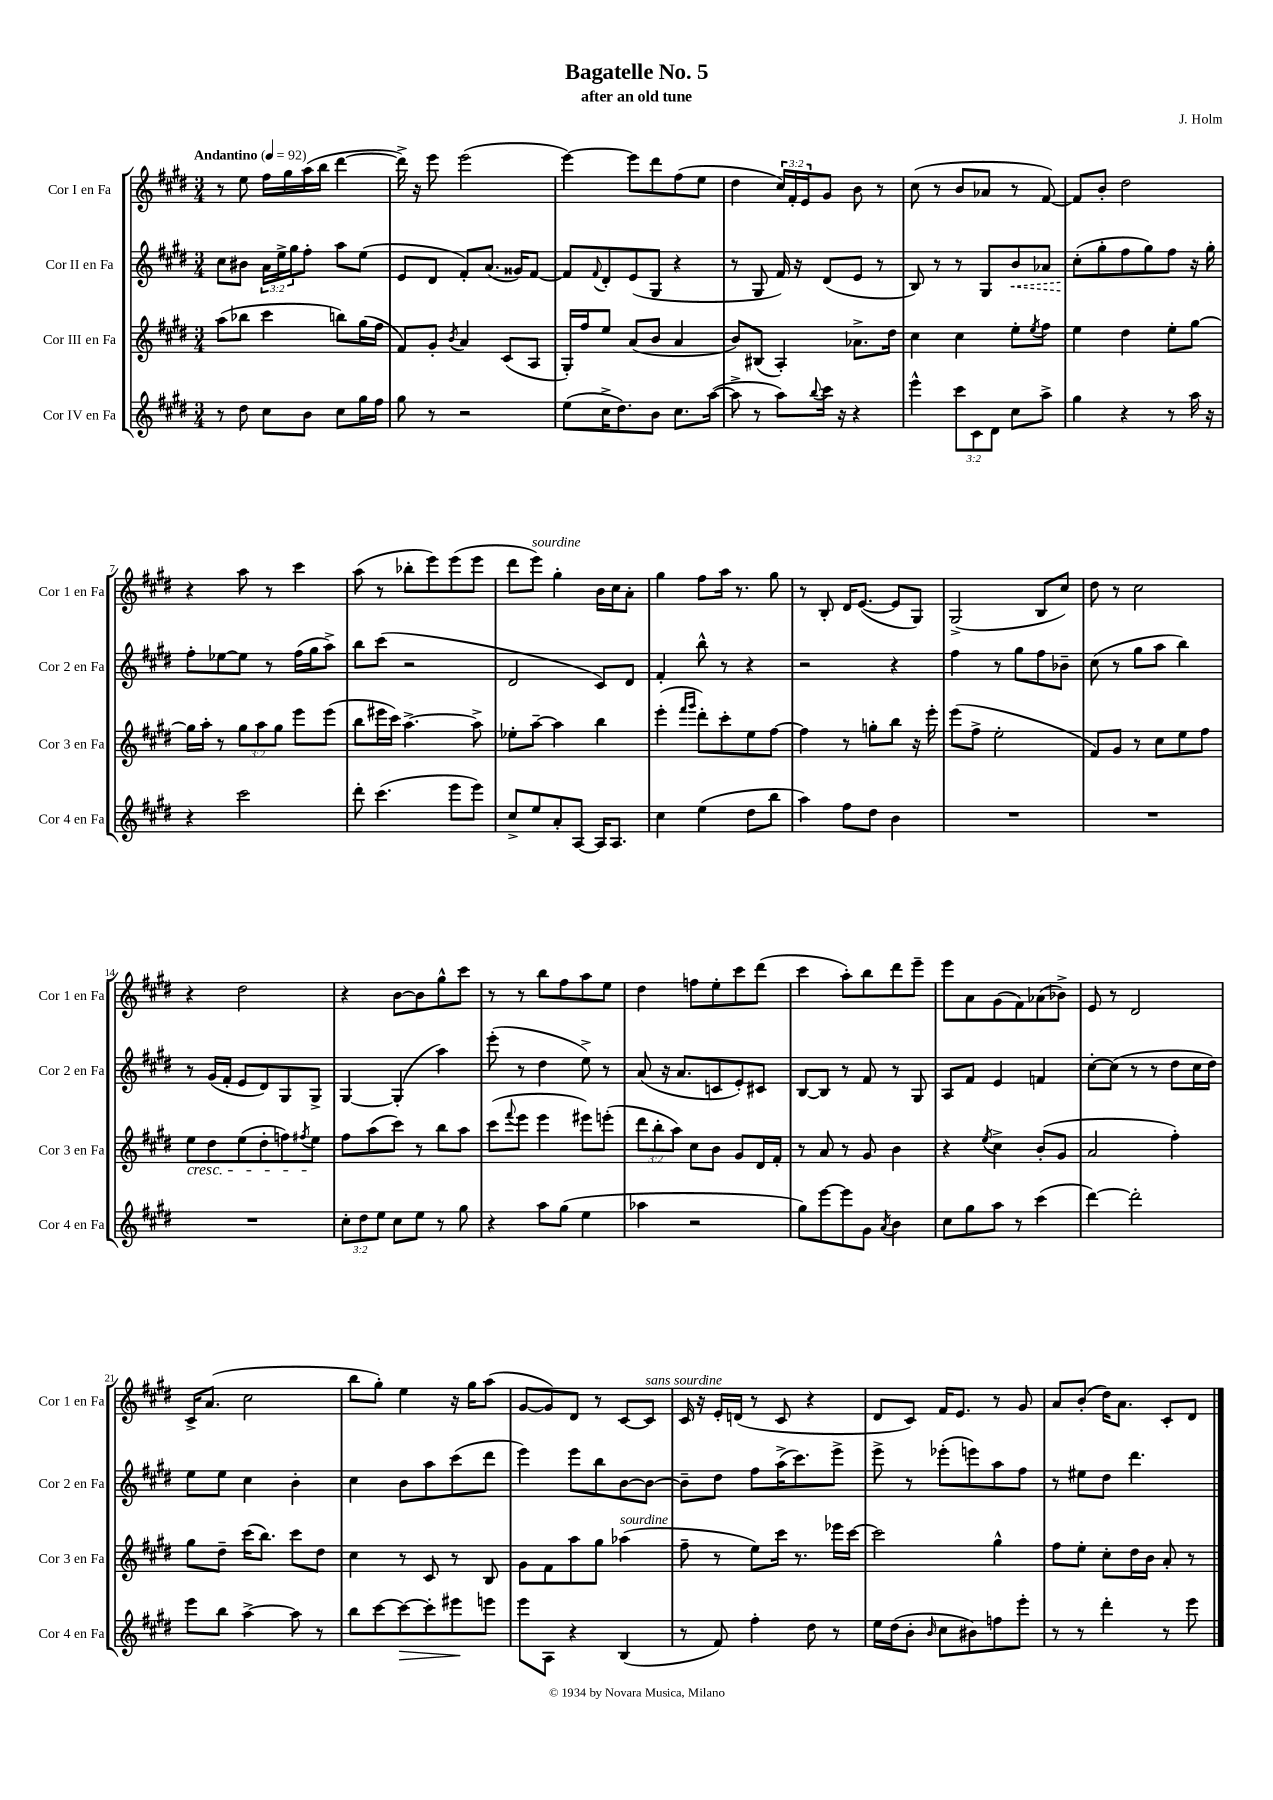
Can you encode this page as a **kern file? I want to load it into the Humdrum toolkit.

**kern	**kern	**kern	**kern
*staff4	*staff3	*staff2	*staff1
*clefG2	*clefG2	*clefG2	*clefG2
*k[f#c#g#d#]	*k[f#c#g#d#]	*k[f#c#g#d#]	*k[f#c#g#d#]
*M3/4	*M3/4	*M3/4	*M3/4
*MM92	*MM92	*MM92	*MM92
8r	(8aa\L	8cc#\L	8r
8dd#\	8bb-\J	8b#\J	8ee\
8cc#\L	4ccc#\	24a\LL	16ff#\LL
.	.	24ee^\	.
.	.	.	16gg#\
.	.	24gg#\J	.
8b\J	.	8ff#'\J	(16aa\
.	.	.	16bb\JJ
8cc#\L	8bb\L)	8aa\L	[4ddd#\
16gg#\L	(16gg#\L	(8ee\J	.
16ff#\JJ	16ff#\JJ	.	.
=	=	=	=
8gg#\	8f#/L)	8e/L	16ddd#^\])
.	.	.	16r
8r	8g#'/J	8d#/J	8eee\
.	8qb/	.	.
2r	4a/	8f#'/L)	(2eee\
.	.	(8.a/J	.
.	(8c#/L	.	.
.	.	16g##/LK)	.
.	8A/J	[8f#/J	.
=	=	=	=
(8ee\L	16G#'/LL)	8f#/]L	[4eee\)
.	16ff#/J	.	.
.	.	8qqf#/	.
16cc#^\K	8ee/J	8d#'/	.
8.dd#\)	.	.	.
.	(8a/L	(8e/	8eee\]L
8b\J	8b/J	8G#/J	8ddd#\
8.cc#\L	4a/	4r	(8ff#\
.	.	.	8ee\J
([16aa\Jk	.	.	.
=	=	=	=
8aa^\]	8b/L)	8r	4dd#\
8r	(8B#/J	8G#/	.
8aa\L)	4A'/)	16f#/)	24cc#/LL)
.	.	.	24f#'/
.	.	16r	.
.	.	.	24e/J
8qqbb/	.	.	.
16ccc#\Jk	.	(8d#/L	8g#/J
16r	.	.	.
4r	8.a-^\L	8e/J	8b\
.	.	8r	8r
.	16dd#\Jk	.	.
=	=	=	=
4eee^^\	4cc#\	8B/)	(8cc#\
.	.	8r	8r
12ccc#\L	4cc#\	8r	8b/L
12c#\	.	.	.
.	.	8G#/L	8a-/J
12d#\J	.	.	.
8cc#\L	8ee'\L	8b/	8r
.	8qee/	.	.
8aa^\J	8ff#\J	8a-/J	[8f#/)
=	=	=	=
4gg#\	4ee\	(8cc#'\L	8f#/]L
.	.	8gg#'\	8b'/J
4r	4dd#\	8ff#\	2dd#\
.	.	8gg#\)	.
8r	8ee'\L	8ff#\J	.
16aa\	[8gg#\J	16r	.
16r	.	16gg#'\	.
=	=	=	=
4r	16gg#\]LL	8ff#'\L	4r
.	16aa'\JJ	.	.
.	8r	[8ee-\	.
2ccc#\	12gg#\L	8ee-\]J	8aa\
.	12aa\	.	.
.	.	8r	8r
.	12gg#\J	.	.
.	8eee\L	(16ff#\LL	4ccc#\
.	.	16gg#\J	.
.	(8eee\J	8aa^\J)	.
=	=	=	=
8ddd#'\	8bb\L	8bb\L	(8aa\
(4.ccc#\	16eee#\L	(8ccc#\J	8r
.	16ccc#\JJ)	.	.
.	[4.aa^\	2r	8bb-'\L
.	.	.	8eee\)
8eee\L	.	.	(8eee\
8eee\J)	8aa^\]	.	8eee\J
=	=	=	=
8cc#^/L	8ee-'\L	2d#/	8ddd#\L
8ee/	[8aa~\J	.	8eee\J)
8a'/	4aa\]	.	4gg#'\
[8A/J	.	.	.
16A/]LK	4bb\	8c#/L)	16b\LL
8.A/J	.	.	16cc#\J
.	.	8d#/J	8a'\J
=	=	=	=
4cc#\	(4eee'\	4f#'/	4gg#\
.	16qqfff#/LL	.	.
.	16qqggg#/JJ	.	.
(4ee\	8ddd#'\L)	8bb^^\	8ff#\L
.	8ccc#'\	8r	16aa\Jk
.	.	.	8.r
8dd#\L	8ee\	4r	.
8bb\J	[8ff#\J	.	8gg#\
=	=	=	=
4aa\)	4ff#\]	2r	8r
.	.	.	8B'/
8ff#\L	8r	.	16d#/LK
.	.	.	([8.e/J
8dd#\J	8gg'\L	.	.
4b\	8bb\J	4r	8e/]L
.	16r	.	8G#/J)
.	16eee'\	.	.
=	=	=	=
2.r	(8eee\L	4ff#\	(2G#^/
.	8ff#^\J	.	.
.	2ee'\	8r	.
.	.	8gg#\L	.
.	.	8ff#\	8B/L
.	.	8b-~\J	8cc#/J)
=	=	=	=
2.r	8f#/L)	(8cc#\	8dd#\
.	8g#/J	8r	8r
.	8r	8gg#\L	2cc#\
.	8cc#\L	8aa\J	.
.	8ee\	4bb\)	.
.	8ff#\J	.	.
=	=	=	=
2.r	8ee\L	8r	4r
.	8dd#\	(16g#/LL	.
.	.	16f#'/JJ	.
.	(8ee\	8e/L	2dd#\
.	8dd#'\	8d#/)	.
.	8ff\)	8G#/	.
.	8qff#/	.	.
.	8ee\J	8G#^/J	.
=	=	=	=
12cc#'\L	8ff#\L	[4G#/	4r
12dd#\	.	.	.
.	(8aa\	.	.
12ee\J	.	.	.
8cc#\L	8ccc#\J)	(4G#'/]	[8b\L
8ee\J	8r	.	8b\]
8r	8bb\L	4aa\)	8gg#^^\
8gg#\	8aa\J	.	8ccc#\J
=	=	=	=
4r	(8ccc#\L	(8eee'\	8r
.	8qqfff#/	.	.
.	8eee\J	8r	8r
8aa\L	4eee\	4dd#\	8bb\L
(8gg#\J	.	.	8ff#\
4ee\	8eee#\L)	8ee^\)	8aa\
.	(8eee'\J	8r	8ee\J
=	=	=	=
4aa-\	12ddd#\L	(8a/	4dd#\
.	12bb'\	.	.
.	.	16r	.
.	12aa\J)	.	.
.	.	8.a/L	.
2r	8cc#\L	.	8ff\L
.	8b\J	8c/	8ee'\
.	8g#/L	8e'/)	8ccc#\
.	16d#/L	8c#/J	(8ddd#\J
.	16f#'/JJ	.	.
=	=	=	=
8gg#\L)	8r	[8B/L	4ccc#\
[8eee\	8a/	8B/]J	.
8eee\]	8r	8r	8aa'\L)
8g#\J	8g#/	8f#/	8bb\
8qa/	.	.	.
4b\	4b\	8r	8ddd#\
.	.	8G#/	8eee~\J
=	=	=	=
8cc#\L	4r	8A/L	8eee\L
8gg#\	.	8f#/J	8a\
.	8qee/	.	.
8aa\J	4cc#^\	4e/	(8g#\
8r	.	.	8f#\)
(4ccc#\	(8b'/L	4f/	(8a-\
.	8g#/J	.	8b-^\J)
=	=	=	=
[4ddd#\)	2a/	[8cc#'\L	8e/
.	.	(8cc#\]J	8r
2ddd#'\]	.	8r	2d#/
.	.	8r	.
.	4ff#'\)	8dd#\L	.
.	.	16cc#\L	.
.	.	16dd#\JJ)	.
=	=	=	=
8eee\L	8gg#\L	8ee\L	16c#^/LK
.	.	.	(8.a/J
8bb\J	8dd#~\J	8ee\J	.
[4aa^\	(16ccc#\LK	4cc#\	2cc#\
.	8.bb\J)	.	.
8aa\]	8ccc#\L	4b'\	.
8r	8dd#\J	.	.
=	=	=	=
8bb\L	4cc#\	4cc#\	8bb\L
[8ccc#\	.	.	8gg#'\J)
8ccc#\_	8r	8b\L	4ee\
8ccc#'\]	8c#/	8aa\	.
8eee#\	8r	(8ccc#\	16r
.	.	.	16gg#\LK
8eee\J	8B/	8ddd#\J	(8aa\J
=	=	=	=
8eee\L	8g#\L	4eee\)	[8g#/L
8A\J	8f#\	.	8g#/])
4r	8aa\	8eee\L	8d#/J
.	8gg#\J	8bb\	8r
(4B/	(4aa-\	[8b\	[8c#/L
.	.	8b\_J	8c#/]J
=	=	=	=
8r	8ff#~\	8b~\]L	16c#/
.	.	.	16r
8f#/)	8r	8dd#\J	16e'/LL
.	.	.	(16d/JJ
4ff#'\	8ee\L)	8ff#\L	8r
.	16ccc#\Jk	(16aa^\K	8c#/
.	8.r	8.ccc#\)	.
8dd#\	.	.	4r
8r	16eee-\LL	8eee^\J	.
.	[16ccc#\JJ	.	.
=	=	=	=
16ee\LL	2ccc#\]	8eee^\	8d#/L
(16dd#\J	.	.	.
8b'\J	.	8r	8c#/J)
16qqb/	.	.	.
8cc#\L	.	(8eee-'\L	16f#/LK
.	.	.	8.e/J
8b#\)	.	8eee\)	.
8ff\	4gg#^^\	8aa\	8r
8eee'\J	.	8ff#\J	8g#/
=	=	=	=
8r	8ff#\L	8r	8a/L
8r	8ee'\J	8ee#\L	(8b'/J
4ddd#'\	8cc#'\L	8dd#\J	16dd#\LK)
.	.	.	8.a\J
.	16dd#\L	4.ddd#\	.
.	16b\JJ	.	.
8r	8a'/	.	8c#'/L
8eee\	8r	.	8d#/J
==	==	==	==
*-	*-	*-	*-
